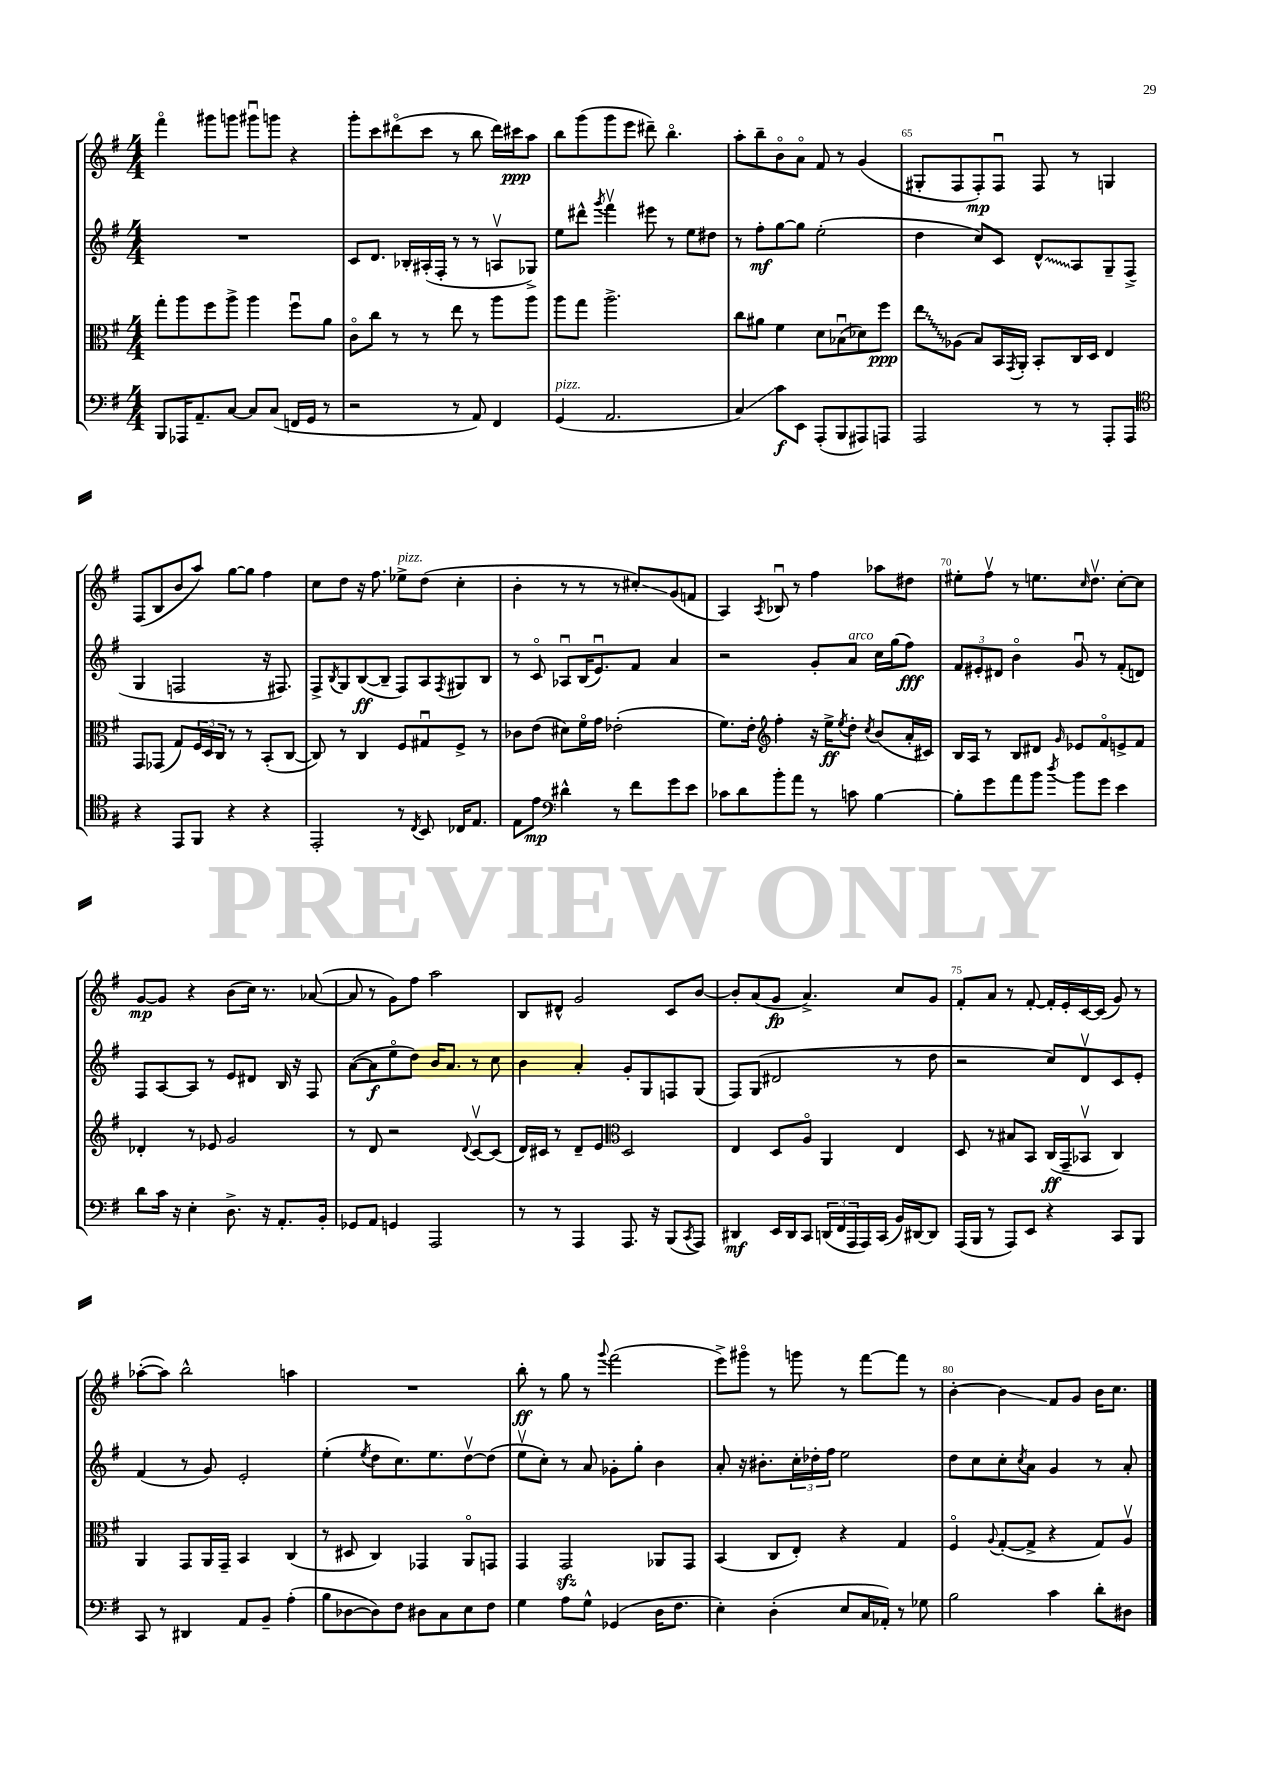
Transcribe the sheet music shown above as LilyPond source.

<<
\new StaffGroup <<
\new Staff = "s0" {
    \clef treble \key g \major \numericTimeSignature \time 4/4
    fis'''4\flageolet gis'''8 g'''8 gis'''8\downbow g'''8 r4 |
    g'''8-. c'''8 dis'''8\flageolet( c'''8 r8 b''8 dis'''16) cis'''16\ppp a''8 |
    b''8 g'''8( g'''8 e'''8 dis'''8--) b''4.\flageolet |
    a''8-. b''8-- b'8\flageolet a'8\flageolet fis'8 r8 g'4( |
    gis8-. fis8 fis8-.\mp) fis8\downbow fis8 r8 g4 |
    fis8( b8 b'8 a''8) g''8~ g''8 fis''4 |
    c''8 d''8 r16 fis''8. ees''8->^\markup { \italic "pizz." } d''8( c''4-. |
    b'4-. r8 r8 r8 cis''8-.\glissando) g'8( f'8 |
    a4) \acciaccatura { a8 } bes8\downbow r8 fis''4 aes''8 dis''8 |
    eis''8-. fis''8\upbow r8 e''8. \grace { c''16 } d''8.\upbow c''8~-. c''8 |
    g'8~\mp g'8 r4 b'8( c''16) r8. aes'8~( |
    aes'8 r8 g'8) fis''8 a''2 |
    b8 dis'8-^ g'2 c'8 b'8~ |
    b'8-. a'8( g'8\fp a'4.->) c''8 g'8 |
    fis'8-. a'8 r8 fis'8~-. fis'16-. e'16-. c'16~ c'16( g'8) r8 |
    aes''8~-.( aes''8) b''2-^ a''4 |
    R1 |
    b''8-.\ff r8 g''8 r8 \appoggiatura { g'''8 } fis'''2( |
    e'''8->) gis'''8\flageolet r8 g'''8 r8 fis'''8~ fis'''8 r8 |
    b'4~-. b'4\glissando fis'8 g'8 b'16 c''8. \bar "|." |
}
\new Staff = "s1" {
    \clef treble \key g \major \numericTimeSignature \time 4/4
    R1 |
    c'8 d'8. bes16-. ais16-.( fis16-. r8 r8 a8\upbow ges8->) |
    e''8 dis'''8-^ \acciaccatura { g'''8 } fis'''4\upbow eis'''8 r8 e''8 dis''8 |
    r8 fis''8-.\mf g''8~ g''8 e''2-.( |
    d''4 c''8) c'8 \once \override Glissando.style = #'zigzag d'8-^\glissando a8 g8-- fis8->( |
    g4 f2 r16 fis8.) |
    fis8-> \acciaccatura { b8 } g8 b8~\ff( b8-- fis8) a8 \acciaccatura { fis8 } gis8 b8 |
    r8 c'8\flageolet aes8\downbow b16( e'8.\downbow) fis'8 a'4 |
    r2 g'8-. a'8^\markup { \italic "arco" } c''16 g''16( fis''8\fff) |
    \tuplet 3/2 { fis'8 eis'8-. dis'8 } b'4\flageolet g'8\downbow r8 fis'8-.( d'8) |
    fis8 a8~ a8 r8 e'8 dis'8 b16 r16 fis8 |
    a'8~( a'8\f e''8\flageolet d''8) b'16 a'8. r8 c''8 |
    b'4 a'4-. g'8-. g8 f8 g8( |
    fis8) g8( dis'2 r8 d''8 |
    r2 c''8) d'8\upbow c'8 e'8-. |
    fis'4( r8 g'8) e'2-. |
    e''4-.( \acciaccatura { e''8 } d''8 c''8.) e''8. d''8~\upbow d''8( |
    e''8\upbow c''8-.) r8 a'8 ges'8-. g''8-. b'4 |
    a'8-. r16 bis'8.-. \tuplet 3/2 { c''16-. des''16-. fis''16 } e''2 |
    d''8 c''8 c''8-. \acciaccatura { c''8 } a'8 g'4 r8 a'8-. \bar "|." |
}
\new Staff = "s2" {
    \clef alto \key g \major \numericTimeSignature \time 4/4
    g''8-. a''8 fis''8 a''8-> a''4 fis''8\downbow a'8 |
    c'8\flageolet c''8 r8 r8 e''8 r8 a''8 a''8 |
    a''8 g''8 a''2.-> |
    c''8 ais'8 fis'4 d'8 bes8\downbow( des'8) fis''8\ppp |
    \once \override Glissando.style = #'zigzag e''8\glissando aes8( b8) b,16 \acciaccatura { g,8 } a,16-. b,8-. c16 d16 e4 |
    g,8 ges,8( g8) \tuplet 3/2 { fis16 d16 c16 } r8 r8 b,8-.( c8~ |
    c8) r8 c4 fis8 gis8\downbow fis8-> r8 |
    ces'8 e'8( dis'8) fis'16\flageolet g'16 ees'2-.( |
    fis'8.) e'16-. \clef treble fis''4-. r16 e''16->\ff \acciaccatura { e''8 } d''8-. \acciaccatura { c''8 } b'8( a'16-. cis'16) |
    b16 a16 r8 b8 dis'8 \grace { g'16 } ees'8 fis'8\flageolet e'8-> fis'8 |
    des'4-. r8 ees'8 g'2 |
    r8 d'8 r2 \appoggiatura { d'8 } c'8~\upbow c'8( |
    d'16) cis'16 r8 d'8-- e'8 \clef alto d2 |
    e4 d8 a8\flageolet a,4 e4 |
    d8 r8 bis8 b,8 c16\ff( g,16-- bes,8\upbow c4) |
    a,4 g,8 a,16 g,16-- b,4 c4( |
    r8 dis8 c4) ges,4 a,8\flageolet g,8 |
    g,4 g,2\sfz aes,8 g,8 |
    b,4( c8 e8-.) r4 g4 |
    fis4\flageolet \appoggiatura { a8 } g8~-.( g8-> r4 g8) a8\upbow \bar "|." |
}
\new Staff = "s3" {
    \clef bass \key g \major \numericTimeSignature \time 4/4
    b,,8 aes,,16 a,8.-- c8~ c8 c8( f,16 g,16 r8 |
    r2 r8 a,8) fis,4 |
    g,4^\markup { \italic "pizz." }( a,2. |
    c4\glissando) c'8\f e,8 a,,8-.( b,,8 ais,,8) a,,8 |
    a,,2 r8 r8 a,,8-. a,,8 |
    \clef tenor r4 e,8 fis,8 r4 r4 |
    e,2-. r8 \acciaccatura { c8 } b,8 ces16 e8. |
    e8 e'8\mp \clef bass dis'4-^ r8 fis'8 g'8 e'8 |
    ces'8 d'8 b'8-. a'8 r8 c'8 b4~ |
    b8-. g'8 a'8 b'8 \acciaccatura { d''8 } b'8 g'8 e'4 |
    d'8 c'16 r16 e4-. d8.-> r16 a,8.-. b,16-. |
    ges,8 a,8 g,4 a,,2 |
    r8 r8 a,,4 a,,8. r16 b,,8( \acciaccatura { c,8 } a,,8) |
    dis,4\mf e,16 dis,16 c,8 \tuplet 3/2 { d,16( fis,16 a,,16 } a,,16) c,16( b,16) dis,16~ dis,8 |
    a,,16( b,,16 r8 a,,8) e,8 r4 c,8 b,,8 |
    c,8 r8 dis,4 a,8 b,8-- a4-.( |
    b8 des8~ des8) fis8 dis8 c8 e8 fis8 |
    g4 a8 g8-^ ges,4( d16 fis8. |
    e4-.) d4-.( e8 c16 aes,16-.) r8 ges8 |
    b2 c'4 d'8-. dis8 \bar "|." |
}
>>
>>
\layout { \context { \Score currentBarNumber = #61 \override BarNumber.break-visibility = ##(#f #t #t) barNumberVisibility = #(every-nth-bar-number-visible 5) } }
